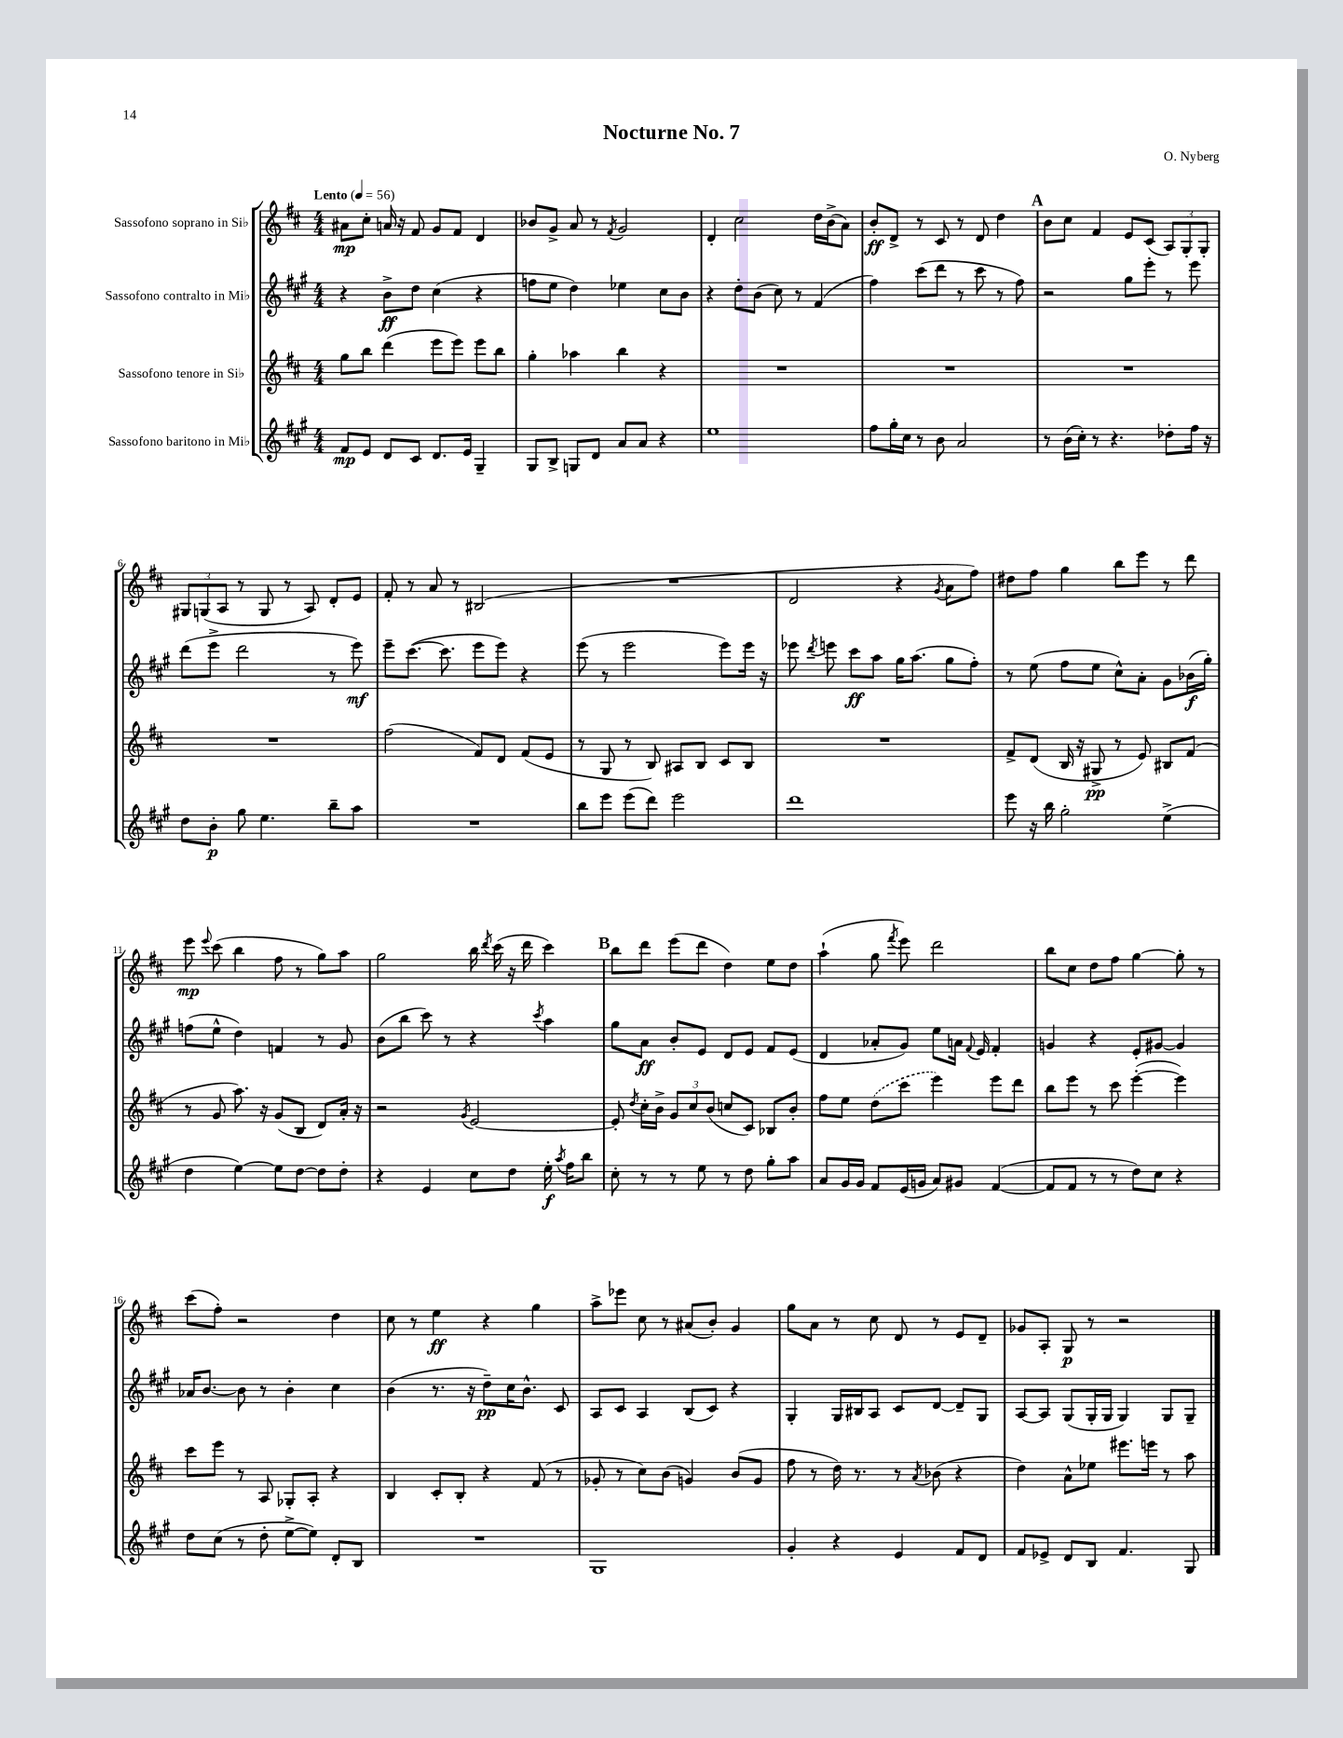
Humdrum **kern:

**kern	**kern	**kern	**kern
*staff4	*staff3	*staff2	*staff1
*clefG2	*clefG2	*clefG2	*clefG2
*k[f#c#g#]	*k[f#c#]	*k[f#c#g#]	*k[f#c#]
*M4/4	*M4/4	*M4/4	*M4/4
*MM56	*MM56	*MM56	*MM56
8f#	8gg	4r	8a#
8e	8bb	.	8cc#'
8d	(4ddd	8b^	16a
.	.	.	16r
8c#	.	8dd	8f#
8.d	8eee	(4cc#	8g
.	8eee)	.	8f#
16e	.	.	.
4G#~	8eee	4r	4d
.	8bb	.	.
=	=	=	=
8G#	4gg'	8ff	8b-
8B^	.	8ee	8g^
8G	4aa-	4dd)	8a
8d	.	.	8r
.	.	.	8qf#
8a	4bb	4ee-	2g
8a	.	.	.
4r	4r	8cc#	.
.	.	8b	.
=	=	=	=
1ee	1r	4r	4d'
.	.	8dd'	2cc#
.	.	(8b	.
.	.	8cc#)	.
.	.	8r	.
.	.	(4f#	16dd
.	.	.	(16b^
.	.	.	8a)
=	=	=	=
8ff#	1r	4ff#)	8b'
16gg#'	.	.	8d^
16cc#	.	.	.
8r	.	(8ccc#	8r
8b	.	8ddd	8c#
2a	.	8r	8r
.	.	8ccc#	8d
.	.	8r	4dd
.	.	8ff#)	.
=	=	=	=
8r	1r	2r	8b
(16b	.	.	8cc#
16cc#')	.	.	.
8r	.	.	4f#
4.r	.	.	.
.	.	8gg#	8e
.	.	8eee'	(8c#
8dd-'	.	8r	12A)
.	.	.	12G'
16ff#	.	8eee	.
.	.	.	12G'
16r	.	.	.
=	=	=	=
8dd	1r	(8ddd	12G#
.	.	.	(12G
8b'	.	8eee^	.
.	.	.	12A
8gg#	.	2ddd	8r
4.ee	.	.	8G
.	.	.	8r
.	.	.	8A)
8bb~	.	8r	8d'
8aa	.	8eee)	8e
=	=	=	=
1r	(2ff#	8eee~	8f#'
.	.	([8.ccc#	8r
.	.	.	8a
.	.	8.ccc#]	.
.	.	.	8r
.	8f#)	8eee	(2B#
.	8d	8eee)	.
.	(8f#	4r	.
.	8e	.	.
=	=	=	=
8bb	8r	(8eee	1r
8eee	8G	8r	.
(8eee	8r	2eee	.
8ddd)	8B)	.	.
2eee	8A#	.	.
.	8B	.	.
.	8c#	8eee)	.
.	8B	16eee	.
.	.	16r	.
=	=	=	=
1ddd	1r	8eee-	2d
.	.	8qddd	.
.	.	8eee	.
.	.	8ccc#	.
.	.	8aa	.
.	.	16gg#	4r
.	.	(8.aa	.
.	.	.	8qg
.	.	8gg#	8a
.	.	8ff#')	8ff#)
=	=	=	=
8eee	8f#^	8r	8dd#
16r	(8d	(8ee	8ff#
16bb	.	.	.
2gg#'	16B	8ff#	4gg
.	16r	.	.
.	8G#^	8ee	.
.	8r	8cc#^^)	8bb
.	8e)	8a'	8eee
(4ee^	8B#	8g#	8r
.	(8f#	(16b-	8ddd
.	.	16gg#')	.
=	=	=	=
4dd	8r	(8ff	8eee
.	.	.	8qqeee
.	8g	8ee^^	(8ccc#
[4ee)	8.aa)	4dd)	4bb
.	16r	.	.
8ee]	(8g	4f	8ff#
[8dd	8B	.	8r
8dd]	8d)	8r	8gg)
8dd'	16a'	8g#	8aa
.	16r	.	.
=	=	=	=
4r	2r	(8b	2gg
.	.	8bb	.
4e	.	8ccc#)	.
.	.	8r	.
.	8qg	.	.
8cc#	[2e	4r	16bb
.	.	.	8qddd
.	.	.	(16ccc#
8dd	.	.	16r
.	.	.	16ddd
.	.	8qccc#	.
16ee'	.	4aa	4ccc#)
8qaa	.	.	.
16ff#	.	.	.
8bb	.	.	.
=	=	=	=
8cc#'	8e']	8gg#	8bb
.	8qdd	.	.
8r	16cc#'	8a	8ddd
.	16b^	.	.
8r	12g	8b'	(8eee
.	12cc#	.	.
8ee	.	8e	8ddd
.	(12b	.	.
8r	8cc	8d	4dd)
8dd	8c#)	8e	.
8gg#'	8B-	8f#	8ee
8aa	8b'	(8e	8dd
=	=	=	=
8a	8ff#	4d	(4aa`
16g#	8ee	.	.
16g#	.	.	.
8f#	(8dd	8a-'	8gg
.	.	.	8qfff#
(16e	8ccc#	8g#)	8eee)
16g	.	.	.
8a)	4eee)	8ee	2ddd
8g#	.	16a	.
.	.	8qqf#	.
.	.	16e	.
([4f#	8eee	4f#'	.
.	8ddd	.	.
=	=	=	=
8f#]	8bb	4g	8bb
8f#	8eee	.	8cc#
8r	8r	4r	8dd
8r	8ccc#	.	8ff#
8dd)	([4eee'	8e'	[4gg
8cc#	.	[8g#	.
4r	4eee])	4g#]	8gg']
.	.	.	8r
=	=	=	=
8dd	8ccc#	16a-	(8ccc#
.	.	[8.b	.
(8cc#	8eee	.	8ff#')
8r	8r	8b]	2r
8dd'	8A	8r	.
[8ee^	8G-'	4b'	.
8ee])	8A'	.	.
8d'	4r	4cc#	4dd
8B	.	.	.
=	=	=	=
1r	4B	(4b	8cc#
.	.	.	8r
.	8c#'	8.r	4ee
.	8B'	.	.
.	.	16r	.
.	4r	8dd~)	4r
.	.	16cc#	.
.	.	8.b^^	.
.	(8f#	.	4gg
.	8r	8c#	.
=	=	=	=
1G#	8g-'	8A	8aa^
.	8r	8c#	8eee-
.	8cc#)	4A	8cc#
.	(8b	.	8r
.	4g)	(8B	(8a#
.	.	8c#)	8b')
.	(8b	4r	4g
.	8g	.	.
=	=	=	=
4g#'	8ff#	4G#'	8gg
.	8r	.	8a
4r	16dd)	16G#	8r
.	8.r	16B#	.
.	.	8A	8cc#
4e	8r	8c#	8d
.	8qa	.	.
.	(8b-	[8d	8r
8f#	4r	8d~]	8e
8d	.	8G#	8d~
=	=	=	=
8f#	4dd)	[8A	8g-
8e-^	.	8A]	8A'
8d	8a^^	(8G#	8G
8B	8ee-	16G#'	8r
.	.	16G#	.
4.f#	8.eee#	4G#)	2r
.	16eee	.	.
.	8r	8G#	.
8G#	8aa	8G#~	.
==	==	==	==
*-	*-	*-	*-
